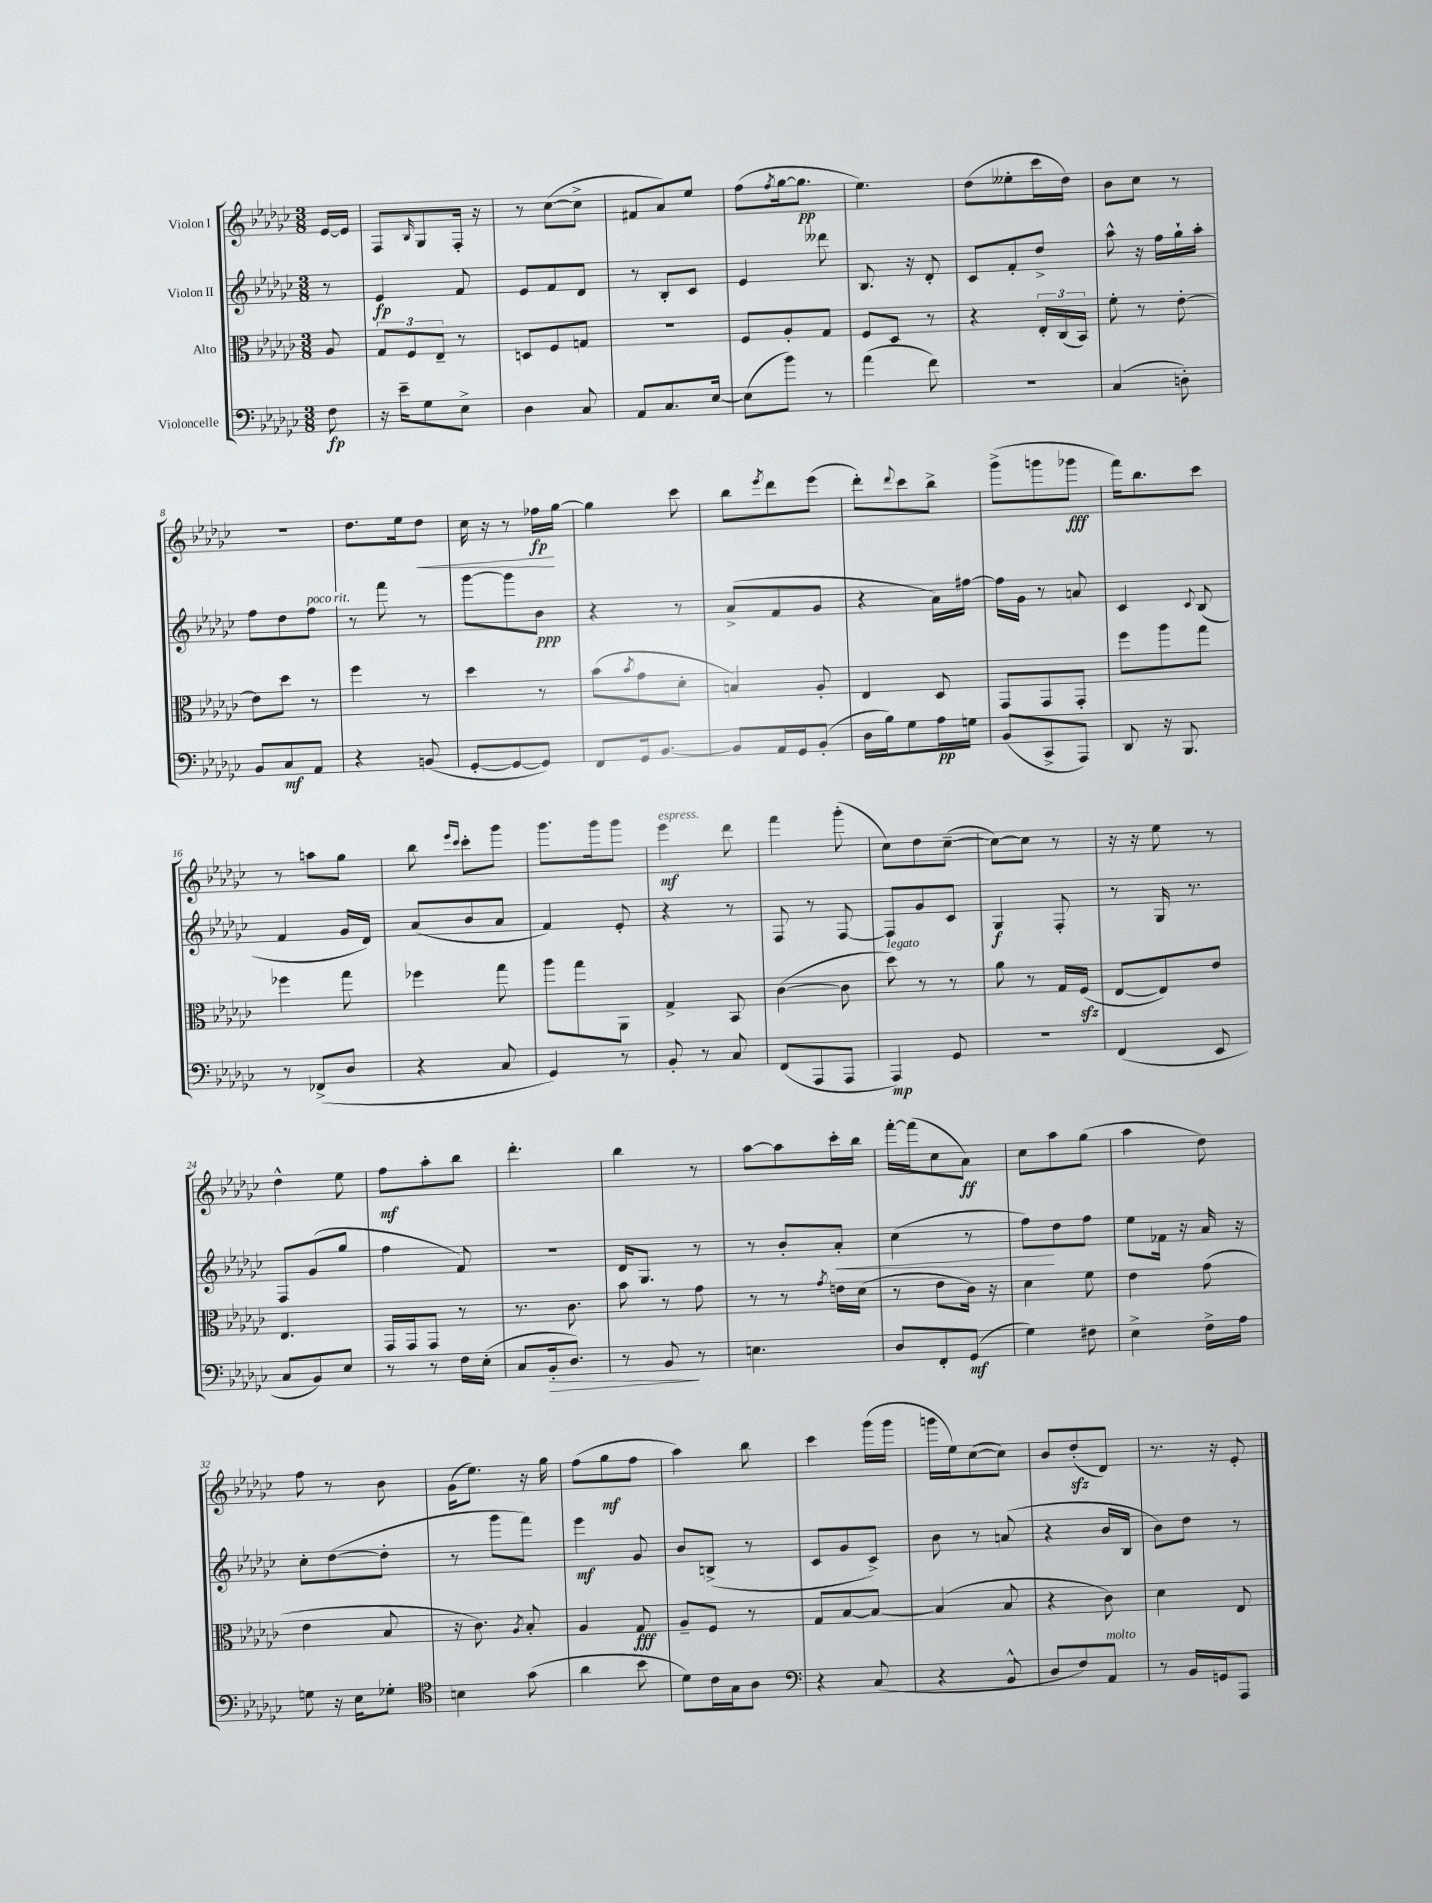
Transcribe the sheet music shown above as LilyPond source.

<<
\new StaffGroup <<
\new Staff = "s0" \with { instrumentName = "Violon I" } {
    \clef treble \key ges \major \numericTimeSignature \time 3/8 \partial 8
    ees'16~ ees'16 |
    f8 \grace { bes16 } ges8 f16-. r16 |
    r8 ces''8~( ces''8-> |
    fis'8 aes'8) ees''8 |
    f''8( \acciaccatura { f''8 } ges''16~ ges''8.\pp |
    ees''4.) |
    des''8( eeses''8-. ces'''16 des''16) |
    bes'8 ces''8 r8 |
    R4. |
    des''8. ees''16 des''8\< |
    ces''16 r16 r8 fes''16\fp\! ges''16~ |
    ges''4 ces'''8 |
    bes''8 \acciaccatura { ees'''8 } des'''8 ees'''8( |
    des'''8-.) \appoggiatura { des'''8 } ces'''8 bes''8-> |
    ges'''8->( g'''8 ges'''8\fff |
    f'''16) bes''8. ces'''8 |
    r8 a''8 ges''8 |
    bes''8 \grace { ees'''16 ces'''16 } ces'''8-. ges'''8 |
    ges'''8. ges'''16 ges'''8 |
    ees'''4\mf^\markup { \italic "espress." } des'''8 |
    f'''4 ges'''8-.( |
    ces''8) des''8 ces''8~--( |
    ces''8~) ces''8 r8 |
    r16 r16 ees''8 r8 |
    des''4-^ ees''8 |
    f''8\mf aes''8-. bes''8 |
    des'''4.-. |
    bes''4 r8 |
    aes''8~ aes''8 ces'''16-. bes''16 |
    f'''16~-. f'''16( ces''8 aes'8\ff) |
    ces''8 aes''8 ges''8( |
    aes''4 des''8) |
    f''8 r8 bes'8 |
    ges'16( ees''8.) r16 ges''16 |
    f''8( ges''8\mf f''8 |
    aes''4) bes''8 |
    ces'''4 ges'''16( ges'''16 |
    g'''16 ees''16) ces''8~( ces''8) |
    bes'8 des''8-.\sfz( des'8) |
    r8. r16 ees'8-. \bar "|." |
}
\new Staff = "s1" \with { instrumentName = "Violon II" } {
    \clef treble \key ges \major \numericTimeSignature \time 3/8 \partial 8
    r8 |
    ees'4\fp f'8 |
    ees'8 f'8 des'8 |
    r8 bes8-. ces'8 |
    ees'4 deses'''8 |
    bes8. r16 des'8-. |
    ces'8 f'8-. des''8-> |
    aes''8-^ r16 f''16 ges''16-! aes''16-. |
    f''8 des''8 f''8^\markup { \italic "poco rit." } |
    r8 f'''8 r8 |
    ges'''8~ ges'''8 bes'8\ppp |
    r4 r8 |
    aes'8->( f'8 ges'8 |
    r4 aes'16) fis''16~ |
    fis''16 ges'16 r8 a'8 |
    ces'4 \appoggiatura { ces'8 } bes8( |
    f'4 ges'16 des'16) |
    aes'8( bes'8 aes'8 |
    f'4) ees'8-. |
    r4 r8 |
    f8 r8 f8~ |
    f8 ges'8 ces'8 |
    ges4\f f8-. |
    r8 ges16 r8. |
    f8 ges'8( ges''8 |
    f''4 f'8) |
    R4. |
    des'16 ges8. r8 |
    r8 bes'8-. aes'8-.\< |
    ces''4( r8 |
    f''8\!) des''8 f''8 |
    ees''8 fes'16 r16 aes'16 r16 |
    ces''8-. des''8~( des''8-. |
    r8 ges'''8 f'''8) |
    ees'''4\mf ges'8 |
    bes'8 b8->( r8 |
    ces'8 ges'8 ces'8->) |
    bes'8 r8 a'8( |
    r4 bes'16 bes16 |
    bes'8) des''8 r8 \bar "|." |
}
\new Staff = "s2" \with { instrumentName = "Alto" } {
    \clef alto \key ges \major \numericTimeSignature \time 3/8 \partial 8
    aes8 |
    \tuplet 3/2 { ges8 f8 ees8-- } r8 |
    d8 f8 g8 |
    R4. |
    f8 aes8-. ges8 |
    f8 des8 r8 |
    r4 \tuplet 3/2 { ees16-. ces16( bes,16) } |
    f'8-. r8 ees'8~-. |
    ees'8 des''8 r8 |
    f''4 r8 |
    des''4 r8 |
    bes'8( \acciaccatura { bes'8 } ges'8 des'8-. |
    b4) aes8-. |
    ees4 des8 |
    ges,8 ges,8 ges,8-. |
    f''8 aes''8 ges''8 |
    fes''4 ges''8 |
    fes''4 ges''8 |
    aes''8 ges''8 aes,8 |
    ges4-> bes,8 |
    ces'4~( ces'8 |
    des''8^\markup { \italic "legato" }) r8 r8 |
    aes'8 r8 ges16 f16\sfz( |
    ees8~ ees8) ees'8 |
    ees4. |
    ges,16 ges,16 ges,8 r8 |
    r8. ces'8. |
    bes'8 r8 ges'8 |
    r8 r8 \acciaccatura { ges'8 } e'16 des'16( |
    r8 ees'8 ces'16) r16 |
    des'4 f'8 |
    ees'4 ges'8( |
    ees'4 bes8 |
    r16 ces'8.) \acciaccatura { aes8 } bes8-. |
    aes4 ges8\fff |
    aes8-- f8 r8 |
    ges8 bes8~ bes8~ |
    bes4( bes8 |
    r4 ces'8) |
    des'4 ees8 \bar "|." |
}
\new Staff = "s3" \with { instrumentName = "Violoncelle" } {
    \clef bass \key ges \major \numericTimeSignature \time 3/8 \partial 8
    f8\fp |
    r16 ees'16-- ges8 ees8-> |
    des4 ces8 |
    aes,8 ces8. ees16~ |
    ees8( bes'8) r8 |
    aes'4( f'8) |
    r4. |
    ces4( d8-.) |
    bes,8 ces8\mf aes,8 |
    r4 b,8( |
    ges,8~-. ges,8~ ges,8) |
    f,8 ges,16 bes,8.~ |
    bes,8 aes,16 ges,16 bes,8-.( |
    des16 bes16) ges8 aes16\pp g16 |
    bes,8( ces,8-> aes,,8) |
    des,8 r16 bes,,8. |
    r8 fes,8->( des8 |
    r4 ces8 |
    ges,4) r8 |
    bes,8-. r8 ces8 |
    f,8( aes,,8 aes,,8 |
    aes,,4\mp) ges,8 |
    R4. |
    f,4( ees,8 |
    ces8 bes,8) ees8 |
    r8 r8 f16 ees16-.( |
    ces8 bes,16-.\> des8.) |
    r8 bes,8\! r8 |
    e4. |
    des8 f,8-. ges,8\mf( |
    ges4) fis8 |
    ees4-> f16-> aes16 |
    g8 r16 ees16 ges8-. |
    \clef tenor b4 ges'8( |
    aes'4 bes'8 |
    des'8) ces'16 ges16 aes8 |
    \clef bass r4 ces8( |
    r4 bes,8-^ |
    des8 f8) aes,8^\markup { \italic "molto" } |
    r8 bes,16 g,16 aes,,8 \bar "|." |
}
>>
>>
